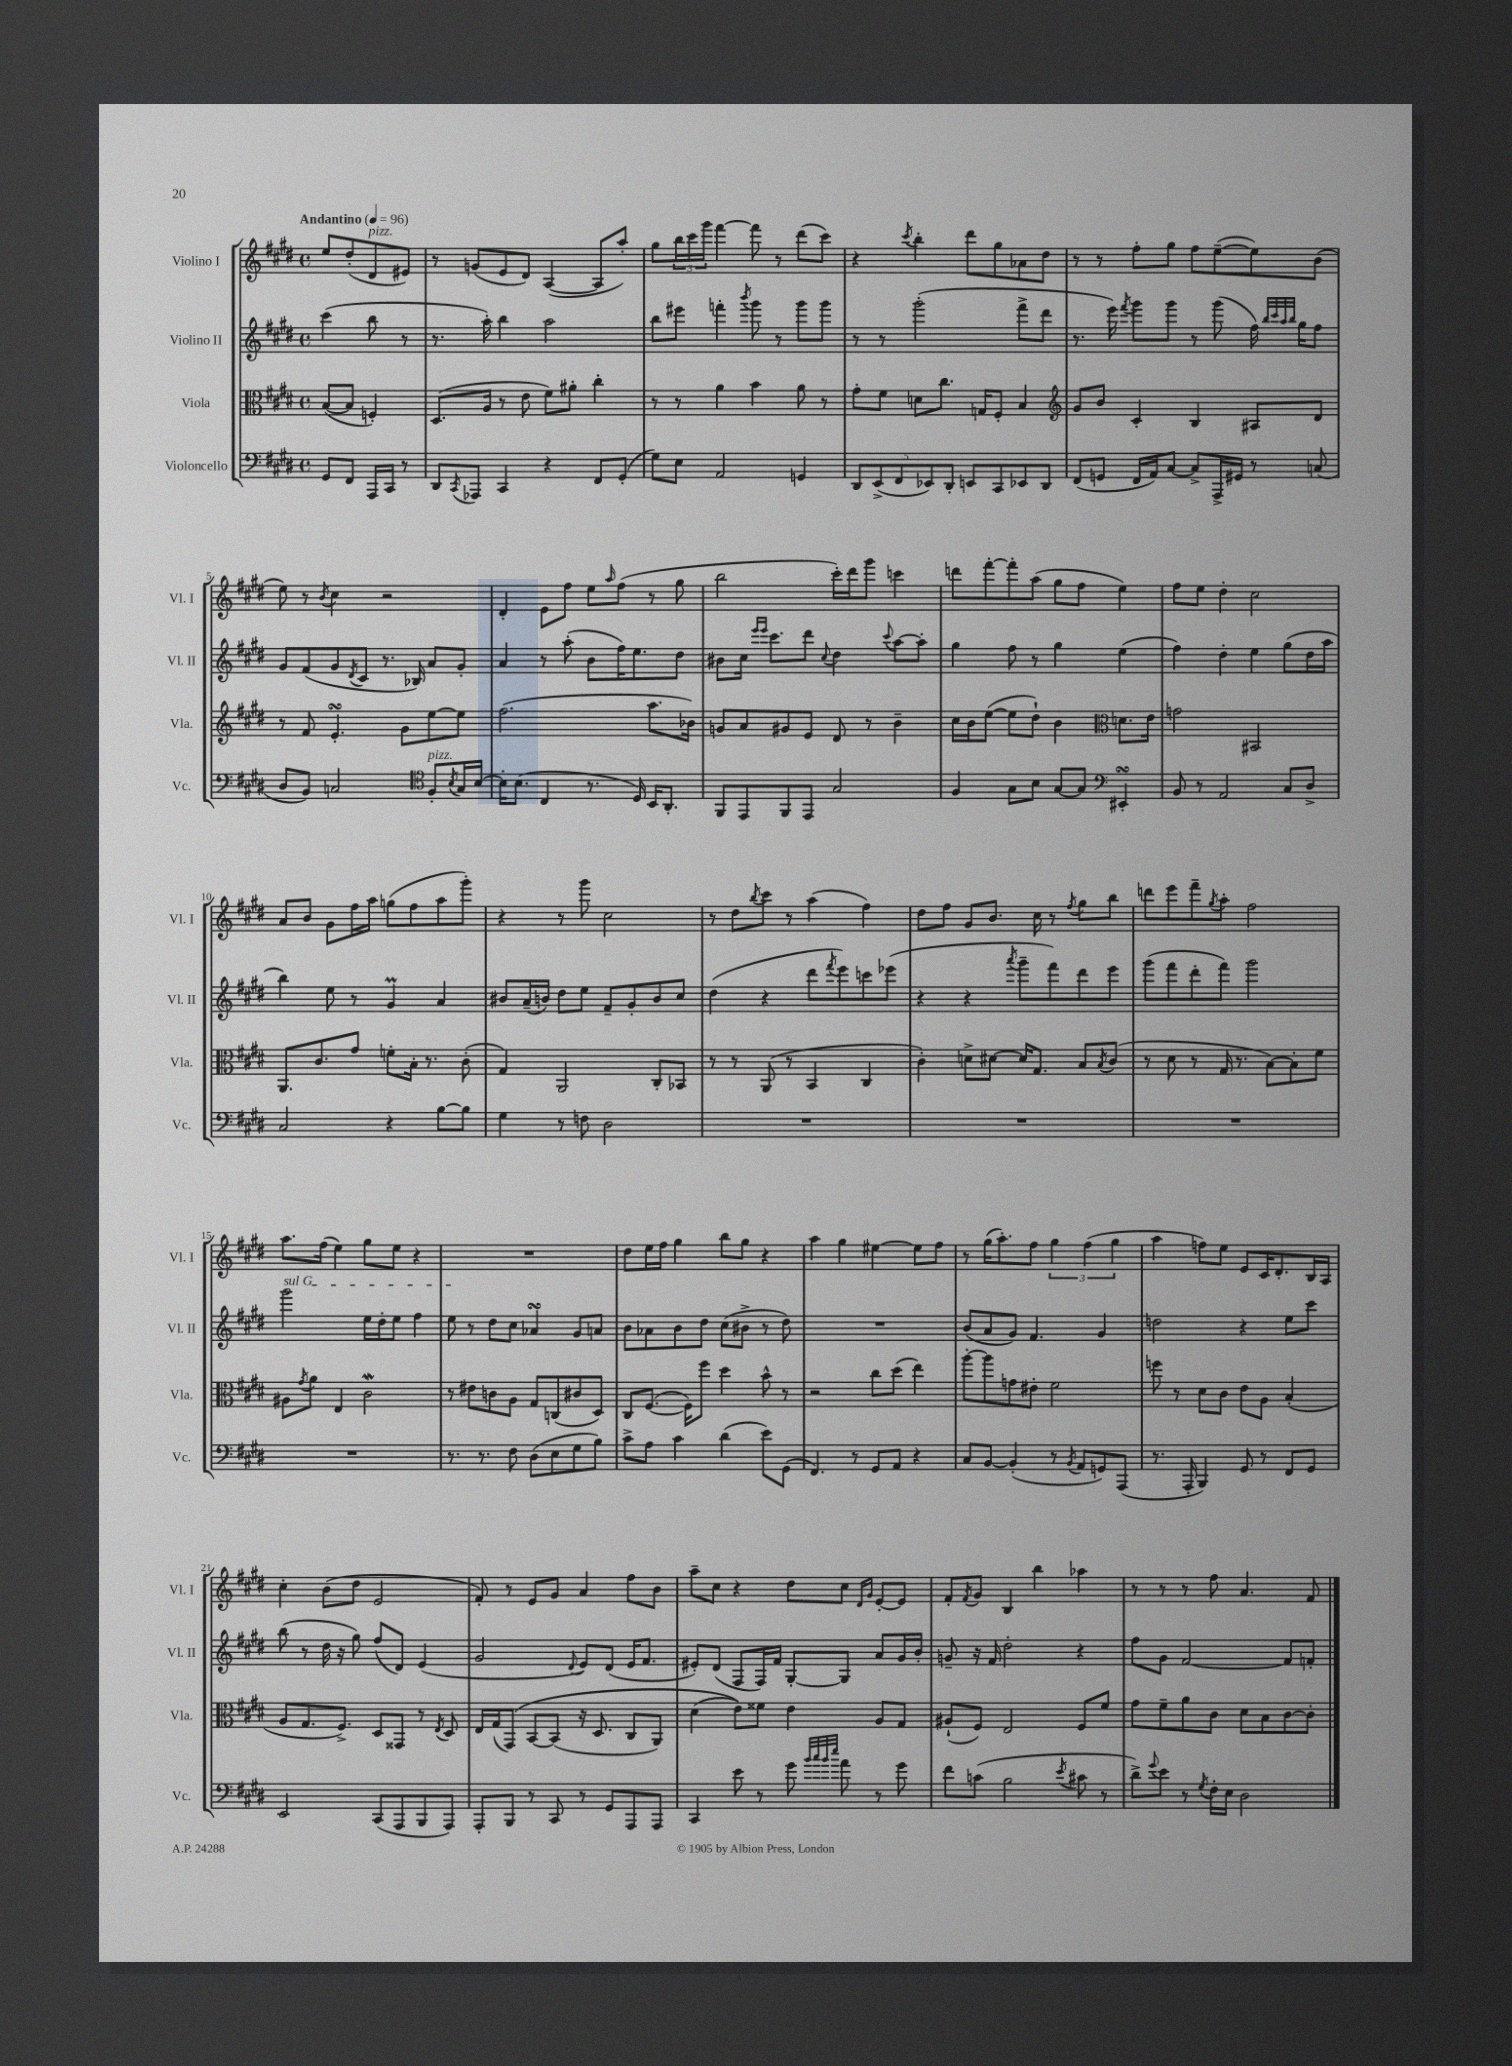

**kern	**kern	**kern	**kern
*part4	*part3	*part2	*part1
*staff4	*staff3	*staff2	*staff1
*I"Violoncello	*I"Viola	*I"Violino II	*I"Violino I
*I'Vc.	*I'Vla.	*I'Vl. II	*I'Vl. I
*clefF4	*clefC3	*clefG2	*clefG2
*k[f#c#g#d#]	*k[f#c#g#d#]	*k[f#c#g#d#]	*k[f#c#g#d#]
*M4/4	*M4/4	*M4/4	*M4/4
*met(c)	*met(c)	*met(c)	*met(c)
*MM96	*MM96	*MM96	*MM96
=	=	=	=
!	!	!	!LO:TX:a:B:t=Andantino
8GG#/L	([8B/L	(4ccc#\	8ee/L
8FF#/J	8B/J]	.	(8dd#'/
!	!	!	!LO:TX:a:i:t=pizz.
16AAA/LL	4Fn'/)	8bb\	8d#/
16CC#/JJ	.	.	.
8r	.	8r	8e#X/J)
=1	=1	=1	=1
8DD#/L	(8.D#/L	8.r	8r
8qCC#/	.	.	.
8AAA-X/J	.	.	(8gn/L
.	16A/Jk	16aa'\)	.
4CC#/	8r	4bb\	8e/
.	8e\	.	8d#/J)
4r	8f#\L)	2aa\	([4A/
.	8a#X'\J	.	.
8FF#/L	4cc#'\	.	8A/L]
(8GG#'/J	.	.	8aa'/J)
=2	=2	=2	=2
8G#\L)	8r	8bb\L	8gg#\L
8E\J	8r	8eee#X\J	24bb\L
.	.	.	24ccc#\
.	.	.	24ggg#\JJ
2AA/	4a\	4fffn'\	[4fff#\
.	.	8qbbb/	.
.	4b\	8ggg#\	8fff#\]
.	.	8r	8r
4GGn/	8a\	8ggg#\L	(8ddd#\L
.	8r	8ggg#\J	8ccc#\J)
=3	=3	=3	=3
10DD#/L	8g#'\L	8r	4r
(10EE^/	.	.	.
.	8f#\J	8r	.
10FF#/	.	.	.
.	.	.	8qccc#/
.	8dn\L	(2ggg#'\	4bb'\
10EE-X/)	.	.	.
.	8.cc#\J	.	.
10DD#'/J	.	.	.
8EEn/L	.	.	8ddd#\L
.	16Gn/KL	.	.
8CC#/	8F#'/J	.	8gg#\
8EE-X/	4B/	8fff#^\L	8a-X\
8DD#/J	.	8ddd#\J	8dd#\J
=4	=4	=4	=4
*	*clefG2	*	*
(8FF#/L	8g#/L	8.r	8r
8GGn/J	8b/J	.	8r
.	.	16eee\)	.
.	.	8qfff#/	.
16FF#/LL	4c#'/	8ggg#\L	8ff#'\L
16AA/J)	.	.	.
[8C#/J	.	8ggg#\J	8gg#\J
8C#^/L]	4B/	8r	8ff#\L
16AAA^/L	.	(8ggg#\	([8ee~\
16GG#X/JJ	.	.	.
8r	8A#X/L	16ff#\)	8ee\])
.	.	32qqbb/LLL	.
.	.	32qqccc#/	.
.	.	32qqaa/	.
.	.	32qqbb/JJJ	.
.	.	16gg#\KL	.
(8Cn/	8d#/J	8ff#\J	(8b\J
!!LO:LB:g=z
=5	=5	=5	=5
8D#/L	8r	8g#/L	8ee\)
8BB/J)	8f#/	(8f#/	8r
.	.	.	8qb/
2Cn/	4.esSSs'/	8g#/	4cc#\
.	.	8qd#/	.
.	.	8c#/J	.
.	.	8.r	2r
.	8g#\L	.	.
.	.	16B-X/)	.
*clefC4	*	*	*
!LO:TX:a:i:t=pizz.	!	!	!
8F#'/L	[8ee\	8a/L	.
8qB/	.	.	.
16G#/L	8ee\J]	8g#'/J	.
[16B/JJ	.	.	.
=6	=6	=6	=6
16B'\KL]	(2.ff#\	4a/	4d#'/
(8.B\J	.	.	.
4C#/	.	8r	8e\L
.	.	(8aa'\	8ff#\J
8.r	.	8b\L	8ee\L
.	.	.	16qqaa/
.	.	16ff#\K)	(8ff#\J
16D#/)	.	8.ee\	.
16BB/KL	8.aa\L	.	8r
8.AA'/J	.	.	.
.	.	8dd#\J	8gg#\
.	16b-X\Jk)	.	.
=7	=7	=7	=7
8FF#/L	8gn/L	8b#X\L	2bb\
8EE/	8a/	16cc#\Jk	.
.	.	16qqeee/LL	.
.	.	16qqeee/JJ	.
.	.	8.ccc#\L	.
8FF#/	8g#X/	.	.
8EE/J	8e/J	8ddd#\J	.
.	.	8qqcc#/	.
2G#/	8d#/	4dd#\	16ccc#'\LL)
.	.	.	16ddd#\J
.	8r	.	8ggg#\J
.	.	8qqccc#/	.
.	4b~\	[8aa\L	4cccn\
.	.	8aa'\J]	.
=8	=8	=8	=8
4F#/	16cc#\LL	4gg#\	8dddn\L
.	16b\J	.	.
.	([8ee\J	.	[8fff#'\
8G#\L	8ee\L]	8ff#\	8fff#'\]
8B\J	8dd#`\J)	8r	(8aa\J
[8G#/L	4b\	4gg#\	8gg#\L
8G#/J]	.	.	8ff#\J
*clefF4	*clefC3	*	*
4EE#XsSsS'/	8.dn\L	(4ee\	4ee\)
.	16e\Jk	.	.
=9	=9	=9	=9
8BB/	2gn\	4ff#\)	8ff#\L
8r	.	.	8ee\J
2AA/	.	4dd#'\	4dd#'\
.	2BB#X/	4ee\	2cc#\
8C#/L	.	(8gg#\L	.
8D#^/J	.	16dd#\L	.
.	.	16aa\JJ	.
!!LO:LB:g=z
=10	=10	=10	=10
2C#/	8.AA/L	4bb\)	8a/L
.	.	.	8b/J
.	8.c#/	.	.
.	.	8ee\	8g#\L
.	8g#/J	8r	16ff#\L
.	.	.	16aa\JJ
4r	8fn'\L	4g#m/	(8ggn\L
.	16B'\Jk	.	8ff#\
.	8.r	.	.
[8B\L	.	4a/	8aa\
8B\J]	(8c#'\	.	8ggg#'\J)
=11	=11	=11	=11
4G#\	4G#/)	8b#X/L	4r
.	.	(16a~/L	.
.	.	16bn/JJ)	.
8r	2AA/	8dd#\L	8r
8Fn\	.	8ee\J	8ggg#\
2D#\	.	8f#~/L	2cc#\
.	.	8g#'/	.
.	8C#'/L	8b/	.
.	8BB-X/J	8cc#/J	.
=12	=12	=12	=12
1r	8r	(4dd#\	8r
.	8r	.	8dd#\L
.	.	.	8qbb/
.	(8AA/	4r	8ccc#\J
.	8r	.	8r
.	4BB/	8ddd#\L	(4aa\
.	.	8qfff#/	.
.	.	8eee\)	.
.	4C#/	8cccn\	4ff#\)
.	.	(8eee-X\J	.
=13	=13	=13	=13
1r	4c#'\)	4r	8dd#\L
.	.	.	8ff#\J
.	8dn^\L	4r	8g#/L
.	[8d#X\J	.	8.b/J
.	.	8qaaa/	.
.	16d#/KL]	8ggg#~\L	.
.	8.G#/J	.	16cc#\
.	.	8fff#\)	8r
.	.	.	8qff#/
.	8B/L	8ddd#\	8gg#\L
.	8qB/	.	.
.	(8c#/J	8eee\J	8bb\J
=14	=14	=14	=14
1r	8r	(8ggg#\L	8dddn\L
.	8d#\	8fff#\	8eee\
.	8r	8ddd#'\	8fff#~\
.	.	.	8qgg#/
.	16G#/	8fff#\J)	8aa'\J
.	8.r	.	.
.	.	2ggg#\	2ff#\
.	[8B\L)	.	.
.	8B'\]	.	.
.	8f#\J	.	.
!!LO:LB:g=z
=15	=15	=15	=15
!	!	!LO:TX:a:i:t=sul G	!
1r	8A#X\L	2ggg#\	8.aa\L
.	8qg#/	.	.
.	8a\J	.	.
.	.	.	(16ff#\Jk
.	4E/	.	4ee\)
.	2c#W\	16ee\LL	8gg#\L
.	.	16dd#'\J	.
.	.	8ee\J	8ee\J
.	.	4ff#\	4r
=16	=16	=16	=16
8.r	8r	8ee\	1r
.	8e#X\L	8r	.
8.r	.	.	.
.	8cn\	8dd#\L	.
8F#\	8A\J	8cc#\J	.
(8D#\L	8G#/L	4a-XsSSs/	.
8E\	(8Cn/	.	.
8G#\	8c#X/	8g#/L	.
8B\J)	8D#/J)	8an/J	.
=17	=17	=17	=17
8c#^\L	8C#/L	8b\L	8dd#\L
8A\J	([8.F#/J	8a-X\	16ee\L
.	.	.	16ff#\JJ
4c#\	.	8b\	4gg#\
.	16F#\KL])	.	.
.	8ff#\J	8dd#\J	.
(4d#\	4dd#\	(8cc#\L	8bb\L
.	.	8b#X^\J	8gg#\J
8e\L)	8b^^\	8r	4r
(8GG#\J	8r	8dd#\)	.
=18	=18	=18	=18
4.FF#/)	2r	1r	4aa\
.	.	.	4gg#\
8r	.	.	.
8GG#/L	8cc#\L	.	[4ee#X\
8AA/J	(8dd#\J	.	.
4r	4ee\)	.	8ee#\L]
.	.	.	8ff#\J
=19	=19	=19	=19
8C#/L	[8aa'\L	(8b/L	8r
[8BB/J	8aa\]	8a/	(16gg#\KL
.	.	.	8.aa'\)
(4BB'/]	8gn\	8g#/J)	.
.	8e#X'\J	4.f#/	8ff#\J
8r	2f#\	.	6gg#\
8qBB/	.	.	.
8AA/L	.	.	.
.	.	.	(6ff#\
8GGn/)	.	4g#/	.
.	.	.	6gg#\
(8AAA/J	.	.	.
=20	=20	=20	=20
8.r	8ffn\	2ddn\	4aa\
.	8r	.	.
16AAA'/	.	.	.
4BBB/)	8d#\L	.	8ffn\L)
.	8c#\J	.	8ee\J
8GG#/	8e\L	4r	8e/L
8r	8A\J	.	16c#/K
.	.	.	8.d#'/
8FF#/L	(4B'/	8ee\L	.
8GG#/J	.	8ccc#\J	16B/L
.	.	.	16A/JJ
!!LO:LB:g=z
=21	=21	=21	=21
2EE/	8A/L	(8bb\	4cc#'\
.	8.G#/	8r	.
.	.	16dd#\	(8b\L
.	8.F#^/J)	16r	.
.	.	8gg#\)	8dd#\J
(8CC#/L	8D#/L	(8ff#/L	2e/
8AAA/	8GG##X/J	8d#/J)	.
8BBB/	8r	(4e/	.
.	8qE/	.	.
8AAA/J)	8D#/	.	.
=22	=22	=22	=22
8AAA'/L	16E/LL	2g#/	8f#'/)
.	(16G#/J	.	.
8BBB/J	(8GG#/J)	.	8r
8r	[8BB/L	.	8e/L
8CC#/	(8BB/J]	.	8g#/J
.	.	8qqd#/	.
8r	16r	8e/L)	4a/
.	8.D#/	.	.
8GG#/L	.	(8d#/J	.
8AAA/	8C#/L	16e/KL	8ff#\L
.	.	8.f#/J	.
8AAA/J	8AA/J)	.	8b\J
=23	=23	=23	=23
4CC#/	(4d#\	8e#X'/L)	8aa~\L
.	.	(8d#/J	8cc#\J
8e\	8e\L))	8F#/L	4r
8r	8f##X\J	16F#/L)	.
.	.	16f#/JJ	.
8g#\	4e\	[8G#'/L	8dd#\L
32qqb/LLL	.	.	.
32qqcc#/	.	.	.
32qqb/	.	.	.
32qqee/JJJ	.	.	.
8a\	.	8G#/J]	8cc#\J
.	.	.	16qqd#/LL
.	.	.	16qqg#/JJ
8r	8A/L	8a/L	[8e'/L
8g#\	8G#/J	16g#/L	8e/J]
.	.	16b'/JJ	.
=24	=24	=24	=24
8f#\L	(8A#X`/L	8gn~/	8f#'/L
.	.	.	8qf#/
(8cn\J	8F#/J)	16r	8g#/J
.	.	16f#/	.
2B\	2E/	2dd#'\	4B/
.	.	.	4bb\
8qe/	.	.	.
8c#X\	8F#/L	4r	4aa-X\
8r	8f#/J	.	.
=25	=25	=25	=25
8d#^\L)	8g#\L	8ff#\L	8r
8qqg#/	.	.	.
8e\J	8f#~\	8g#\J	8r
8r	8a\	[2f#/	8r
8qG#/	.	.	.
16F#'\LL	8c#\J	.	8ff#\
16E\JJ	.	.	.
2D#\	8d#\L	.	4.a/
.	8B\	.	.
.	[8c#\	8f#/L]	.
.	8c#'\J]	8fn'/J	8f#/
==	==	==	==
*-	*-	*-	*-
